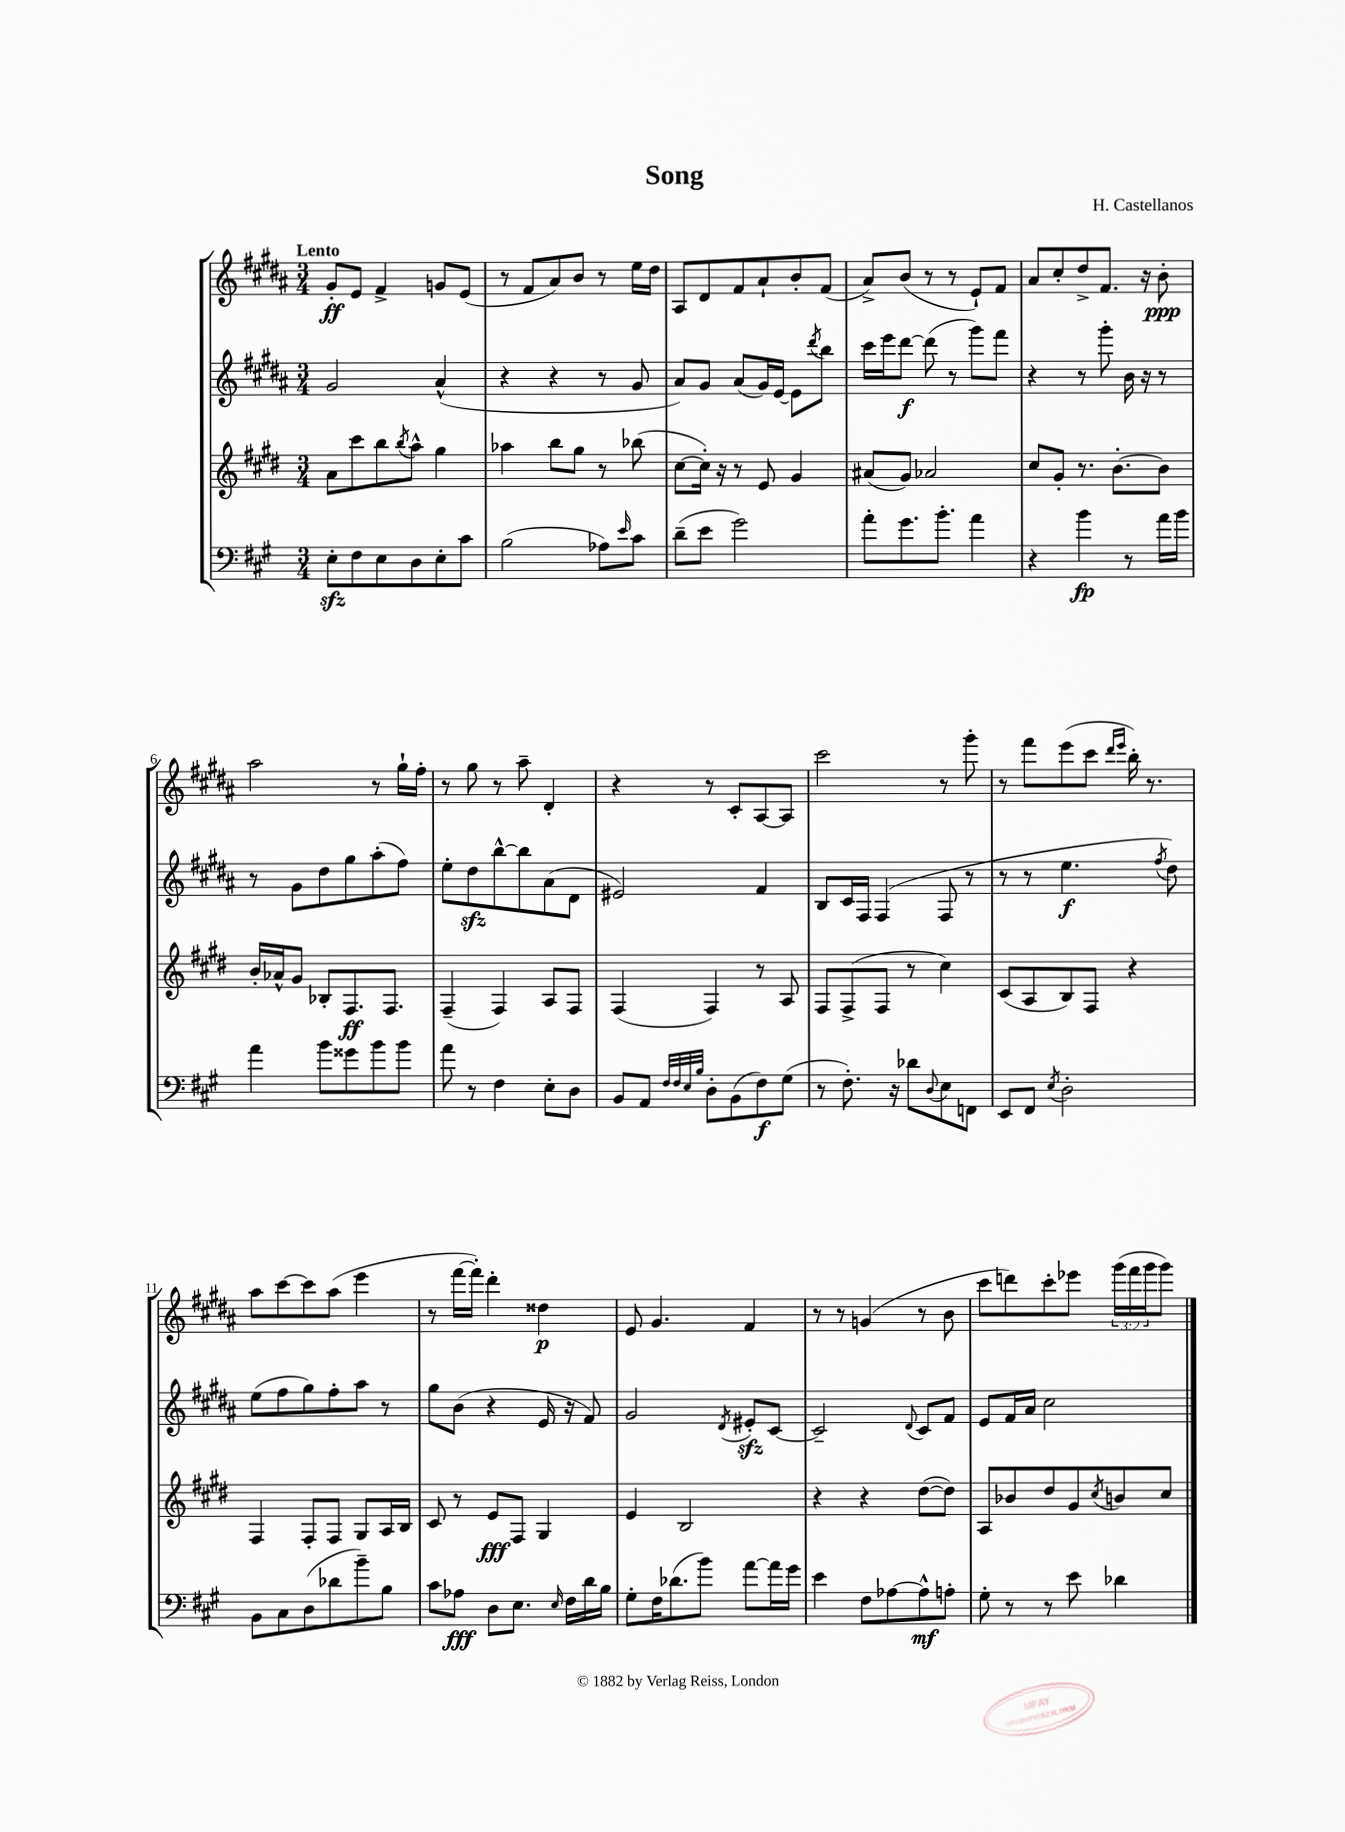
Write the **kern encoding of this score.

**kern	**kern	**kern	**kern
*staff4	*staff3	*staff2	*staff1
*clefF4	*clefG2	*clefG2	*clefG2
*k[f#c#g#]	*k[f#c#g#d#]	*k[f#c#g#d#a#]	*k[f#c#g#d#a#]
*M3/4	*M3/4	*M3/4	*M3/4
8E'\L	8a\L	2g#/	8g#'/L
8F#\	8ccc#\	.	8e/J
8E\	8bb\	.	4f#^/
.	8qbb/	.	.
8D\	8aa^^\J	.	.
8E'\	4gg#\	(4a#^^/	8g/L
8c#\J	.	.	(8e/J
=	=	=	=
(2B\	4aa-\	4r	8r
.	.	.	8f#/L
.	8bb\L	4r	8a#/)
.	8gg#\J	.	8b/J
8A-\L)	8r	8r	8r
16qqe/	.	.	.
8c#\J	(8bb-\	8g#/	16ee\LL
.	.	.	16dd#\JJ
=	=	=	=
(8d~\L	[8cc#\L	8a#/L)	8A#/L
8e\J	16cc#'\]Jk)	8g#/J	8d#/
.	16r	.	.
2g#\)	8r	(8a#/L	8f#/
.	8e/	16g#/L)	8a#`/
.	.	[16e/JJ	.
.	4g#/	8e\]L	8b'/
.	.	8qddd#/	.
.	.	8bb\J	(8f#/J
=	=	=	=
8a'\L	(8a#/L	16ccc#\LL	8a#^/L)
.	.	16eee\J	.
8.g#\	8g#/J)	[8ddd#\J	(8b/J
.	2a-/	(8ddd#\]	8r
8.b'\J	.	.	.
.	.	8r	8r
4a\	.	8ggg#\L)	8e`/L)
.	.	8fff#\J	8f#/J
=	=	=	=
4r	8cc#/L	4r	8a#/L
.	8g#'/J	.	8cc#'/
4b\	8.r	8r	8dd#^/
.	.	8ggg#'\	8.f#/J
.	[8.b'\L	.	.
8r	.	16b\	.
.	.	16r	16r
16a\LL	8b\]J	8r	8b'\
16b\JJ	.	.	.
=	=	=	=
4a\	16b'/LL	8r	2aa#\
.	16a-^^/J	.	.
.	8g#/J	8g#\L	.
8b\L	8B-'/L	8dd#\	.
8g##\	8.F#/	8gg#\	.
8b\	.	(8aa#'\	8r
.	8.F#/J	.	.
8b\J	.	8ff#\J)	16gg#`\LL
.	.	.	16ff#'\JJ
=	=	=	=
8a\	(4F#~/	8ee'\L	8r
8r	.	8dd#\	8gg#\
4F#\	4F#/)	[8bb^^\	8r
.	.	8bb\]	8aa#~\
8E'\L	8A/L	(8a#\	4d#'/
8D\J	8F#/J	8d#\J	.
=	=	=	=
8BB/L	(4F#/	2e#/)	4r
8AA/J	.	.	.
32qqF#/LLL	.	.	.
32qqF#/	.	.	.
32qqE/	.	.	.
32qqB/JJJ	.	.	.
8D'\L	4F#/)	.	8r
(8BB\	.	.	8c#'/L
8F#\)	8r	4f#/	[8A#/
(8G#\J	8A/	.	8A#/]J
=	=	=	=
8r	8F#/L	8B/L	2ccc#\
8.F#'\)	(8F#^/	16c#/L	.
.	.	16F#/JJ	.
.	8F#/J	(4F#/	.
16r	.	.	.
8d-\L	8r	.	.
8qqD/	.	.	.
8E\	4cc#\)	8F#/	8r
8FF\J	.	8r	8ggg#'\
=	=	=	=
8EE/L	(8c#/L	8r	8r
8FF#/J	8A/	8r	8fff#\L
8qE/	.	.	.
2D'\	8B/)	4.ee\	(8eee\
.	8F#/J	.	8ccc#\J
.	.	.	16qqddd#/LL
.	.	.	16qqeee/JJ
.	4r	.	16bb'\)
.	.	.	8.r
.	.	8qff#/	.
.	.	8dd#\)	.
=	=	=	=
8BB\L	4F#/	(8ee\L	8aa#\L
8C#\	.	8ff#\	[8ccc#\
(8D\	8F#'/L	8gg#\)	8ccc#\]
8d-\	8F#/J	8ff#'\	(8aa#\J
8b~\)	8G#/L	8aa#\J	4eee\
8B\J	16A/L	8r	.
.	16B/JJ	.	.
=	=	=	=
8c#\L	8c#/	8gg#\L	8r
8A-\J	8r	(8b\J	[16fff#\LL
.	.	.	16fff#'\]JJ)
8D\L	8e/L	4r	4ddd#'\
8.E\J	8F#/J	.	.
.	4G#/	16e/	4dd##\
16qqE/	.	.	.
16F#\LL	.	16r	.
16d\	.	8f#/)	.
16B\JJ	.	.	.
=	=	=	=
8G#'\L	4e/	2g#/	8e/
16F#\K	.	.	4.g#/
(8.d-\	.	.	.
.	2B/	.	.
8b\J)	.	.	.
.	.	8qd#/	.
[8a\L	.	8e#'/L	4f#/
16a\]L	.	[8c#/J	.
16g#\JJ	.	.	.
=	=	=	=
4e\	4r	2c#~/]	8r
.	.	.	8r
8F#\L	4r	.	(4g/
[8A-\	.	.	.
.	.	8qqd#/	.
8A-^^\]	([8dd#\L	8c#/L	8r
8A'\J	8dd#\]J)	8f#/J	8b\
=	=	=	=
8G#'\	8A/L	8e/L	8ccc#\L
8r	8b-/	16f#/L	8ddd\)
.	.	16a#/JJ	.
8r	8dd#/	2cc#\	8ccc#'\
8e\	8g#/	.	8eee-\J
.	8qcc#/	.	.
4d-\	8b/	.	(24ggg#\LL
.	.	.	24fff#\
.	.	.	24ggg#\J
.	8cc#/J	.	8ggg#\J)
==	==	==	==
*-	*-	*-	*-
